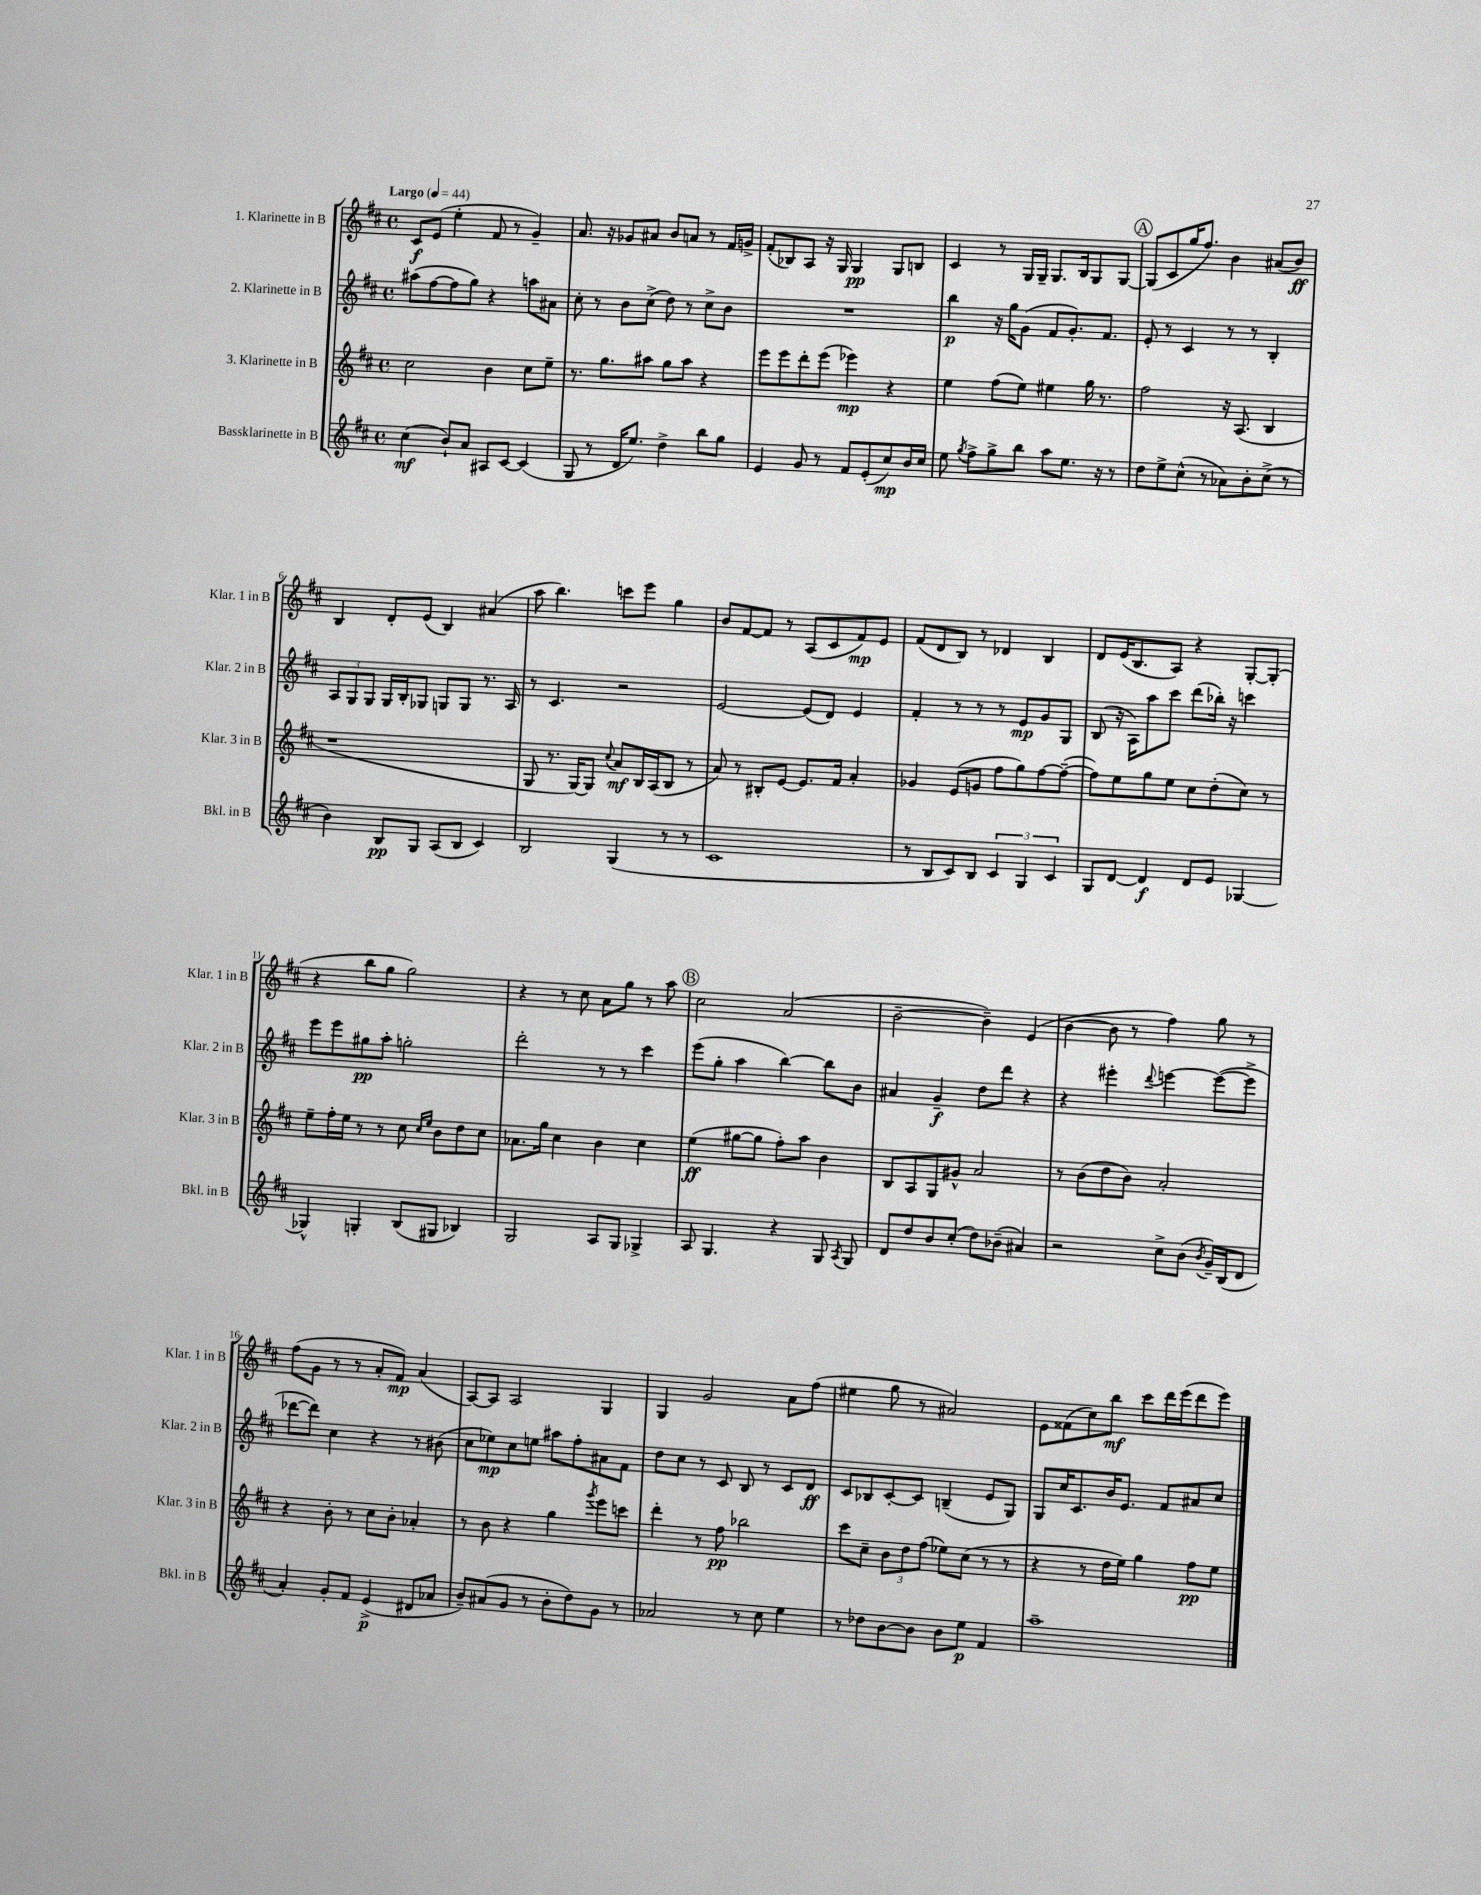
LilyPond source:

<<
\new StaffGroup <<
\new Staff = "s0" \with { instrumentName = "1. Klarinette in B" shortInstrumentName = "Klar. 1 in B" } {
    \clef treble \key d \major \defaultTimeSignature \time 4/4 \tempo "Largo" 4 = 44
    \autoBeamOff cis'8[\f e'8]( e''4-. fis'8 r8 g'4--) |
    a'8. r16 ges'8[ ais'8] b'8[ a'8] r8 fis'16[ g'16]-> |
    fis'8[-.( bes8) a8] r16 g16 g4\pp g8[ b8] |
    cis'4 r8 g16[ g16]-- g8.[ b16 g8 g8]~ |
    \mark \markup { \circle "A" } g8[( cis'8 g''16 fis''8.]) b'4 ais'8[( b'8]\ff) |
    b4 d'8[-. e'8]( b4) ais'4( |
    a''8 b''4.) c'''8[ e'''8] g''4 |
    b'8[ fis'8~ fis'8] r8 a8[( cis'8 fis'8\mp) e'8] |
    fis'8[( d'8 b8]) r8 des'4 b4 |
    d'8[ e'16( b8. a8]) r4 g8[~-. g8]-.( |
    r4 b''8[ g''8] g''2) |
    r4 r8 cis''8 a'8[ g''8] r8 a''8 |
    \mark \markup { \circle "B" } cis''2 a'2( |
    b'2~-- b'4--) e'4( |
    b'4~ b'8 r8 fis''4) g''8 r8 |
    fis''8[( g'8] r8 r8 a'8[-. fis'8]\mp) a'4( |
    a8[~) a8] a2 g4 |
    g4 g'2 a'8[ fis''8]( |
    eis''4 g''8 r8 ais'2) |
    e'8[ fisis'8( cis''8) b''8]\mf cis'''8[ d'''16 e'''16( d'''8 e'''8]) \bar "|." |
}
\new Staff = "s1" \with { instrumentName = "2. Klarinette in B" shortInstrumentName = "Klar. 2 in B" } {
    \clef treble \key d \major \defaultTimeSignature \time 4/4
    \autoBeamOff ais''8[( fis''8~ fis''8 g''8]) r4 a''8[ ais'8] |
    cis''8-. r8 b'8[ cis''8]->( d''8) r8 cis''8[-> b'8] |
    R1 |
    b''4\p r16 g''16[ g'8]( fis'8[ g'8.-.) fis'8.] |
    \mark \markup { \circle "A" } e'8-. r8 cis'4 r8 r8 b4-. |
    \tuplet 3/2 { a8[ g8 g8] } g16[ b16-. ges8] g8[ g8] r8. a16 |
    r8 cis'4. r2 |
    e'2~ e'8[( d'8]) e'4 |
    fis'4-. r8 r8 r8 e'8[\mp g'8 g8] |
    b8( r16 a16[) a''8 cis'''8] d'''8[( bes''16]-.) r16 c'''4 |
    e'''8[ e'''8 gis''8\pp a''8]-. g''2-. |
    d'''2-. r8 r8 cis'''4 |
    \mark \markup { \circle "B" } e'''8[( g''8]-. a''4 b''4~) b''8[ b'8] |
    ais'4 g'4--\f d''8[ d'''8] r4 |
    r4 eis'''4-. \appoggiatura { d'''8 } e'''4~ e'''8[~( e'''8]-> |
    des'''8[~ des'''8]) cis''4 r4 r8 bis'8( |
    cis''8[ ees''8\mp) cis''8 e''8] ais''8[ fis''8-. ais'8 fis'8] |
    d''8[ cis''8] r8 cis'8 b8 r8 cis'8[ d'8]\ff |
    cis'8[ bes8 cis'8~-. cis'8] b4--( e'8[ g8]) |
    g8[ cis''16 cis'8. b'16 e'8.] fis'8[ ais'8 cis''8] \bar "|." |
}
\new Staff = "s2" \with { instrumentName = "3. Klarinette in B" shortInstrumentName = "Klar. 3 in B" } {
    \clef treble \key d \major \defaultTimeSignature \time 4/4
    \autoBeamOff cis''2 b'4 cis''8[ e''8]-- |
    r8. g''8.[ ais''8] g''8[ ais''8] r4 |
    e'''8[ e'''8 d'''8-. e'''8]( ees'''4\mp) r4 |
    e''4 fis''8[( e''8]) eis''4 g''16 r8. |
    \mark \markup { \circle "A" } fis''2 r16 a8.( b4 |
    r1 |
    g8 r8. g16[~) g8] \appoggiatura { cis''8 } a'8[\mf b16 a16( b8] r8 |
    a'8) r8 bis8[-. e'8]~ e'8.[ fis'16] a'4-. |
    ges'4 e'8[( g'8] fis''8[ g''8) fis''8~ fis''8]~--( |
    fis''8[) e''8 g''8 e''8] cis''8[ d''8-.( cis''8]) r8 |
    e''8[-- fis''16-. e''16] r8 r8 cis''8 \grace { cis''16[ e''16] } b'8[ d''8 cis''8] |
    aes'8.[ g''16] cis''4 b'4 cis''4 |
    \mark \markup { \circle "B" } e''4\ff( gis''8[~ gis''8] fis''8[-.) a''8] b'4 |
    b8[ a8 g8 gis'8]-^ a'2 |
    r8 b'8[( d''8 b'8]) a'2-. |
    r4 b'8-. r8 cis''8[ b'8]-. aes'4-. |
    r8 b'8 r4 g''4 \acciaccatura { g'''8 } e'''8[ c'''8] |
    d'''4-. r8 fis''8\pp bes''2 |
    cis'''8[ cis''8]-- \tuplet 3/2 { b'8[ d''8 fis''8]( } ees''8[) cis''8]( r8 r8 |
    r4 r8 d''16[ e''16]) g''4 fis''8[\pp e''8] \bar "|." |
}
\new Staff = "s3" \with { instrumentName = "Bassklarinette in B" shortInstrumentName = "Bkl. in B" } {
    \clef treble \key d \major \defaultTimeSignature \time 4/4
    \autoBeamOff cis''4\mf( b'8[-!) a'8] ais8[ cis'8]~ cis'4( |
    g8 r8 d'16[ e''8.]) d''4-> b''8[ g''8] |
    e'4 g'8 r8 fis'8[ e'8-.( cis''8\mp) b'16 cis''16] |
    e''8 \acciaccatura { g''8 } fis''8[-> g''8-> b''8] a''8[ e''8.] r16 r8 |
    \mark \markup { \circle "A" } d''8[ e''8-> cis''8]-^( r8 aes'8[) b'8-. cis''8]->( r8 |
    b'4) b8[\pp g8] a8[( b8] cis'4) |
    b2 g4( r8 r8 |
    cis'1 |
    r8 b8[ cis'8) b8] \tuplet 3/2 { cis'4 g4 cis'4 } |
    g8[ d'8]~ d'4\f d'8[ e'8] ges4~ |
    ges4-^ g4-. b8[( gis8] bes4) |
    g2 a8[ g8] ges4-> |
    \mark \markup { \circle "B" } a8 g4. r4 g8 \acciaccatura { a8 } g8 |
    d'8[ d''8 b'8 cis''8]-.( d''8[) bes'8]--( ais'4) |
    r2 cis''8[-> b'8]( \acciaccatura { b'8 } g'16[--) b16( d'8] |
    a'4-.) g'8[-. fis'8] e'4->\p( dis'8[ aes'8] |
    b'8[--) ais'8( g'8] r8 b'8[-. d''8) g'8] r8 |
    aes'2 r8 cis''8 e''4 |
    r8 des''8[ b'8~ b'8] b'8[ e''8]\p fis'4 |
    a''1-- \bar "|." |
}
>>
>>
